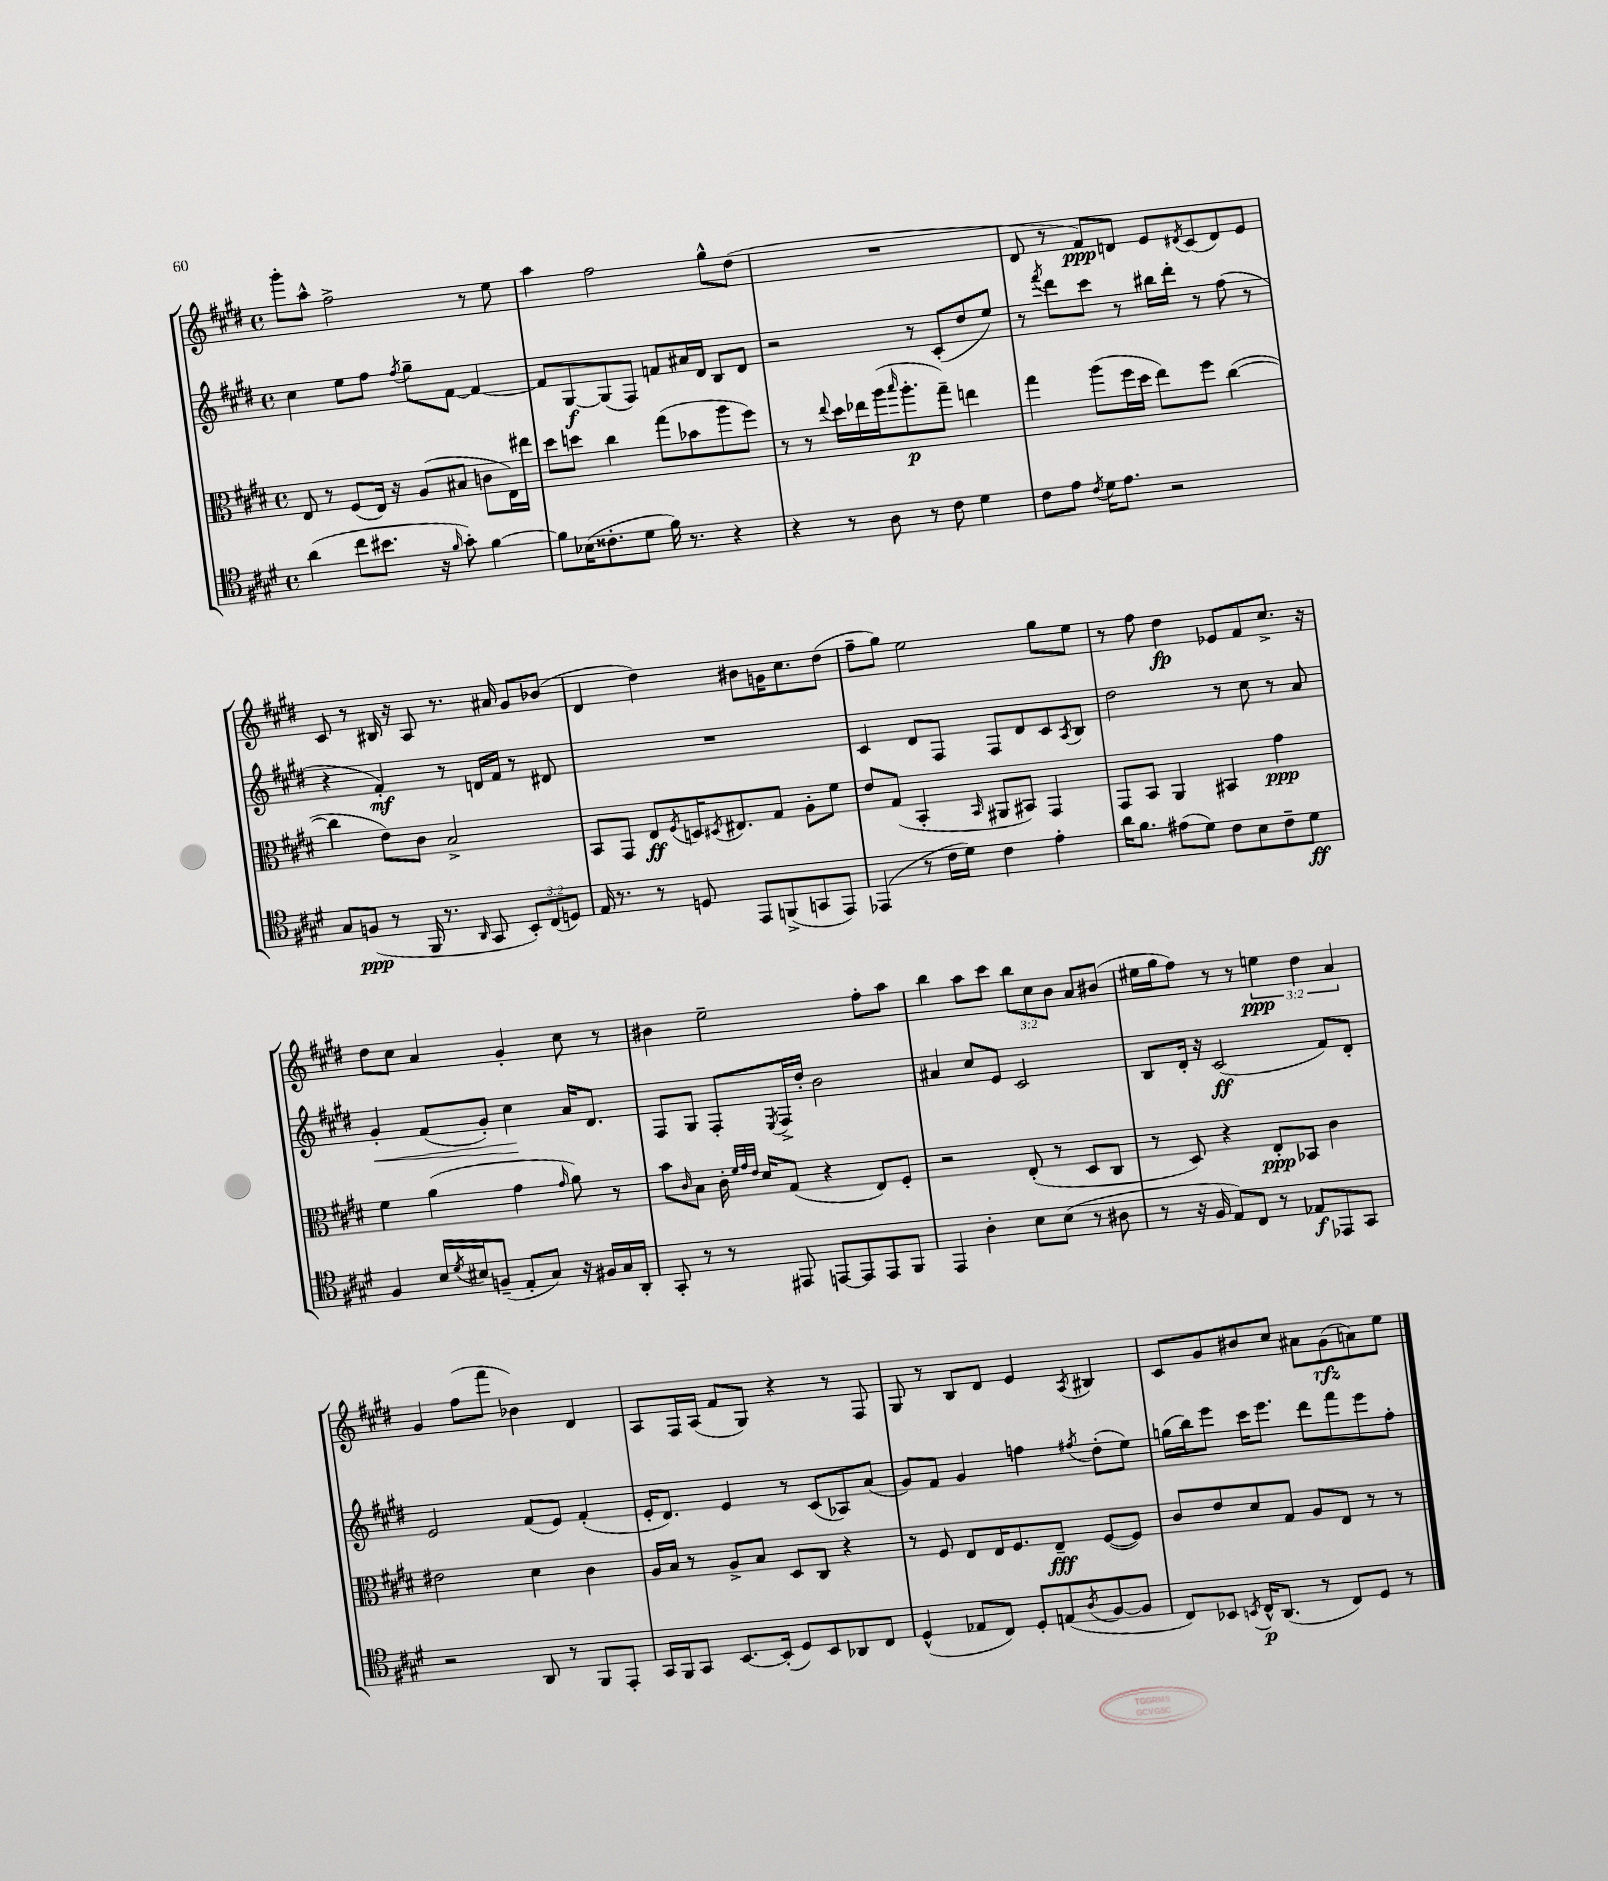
<<
\new StaffGroup <<
\new Staff = "s0" {
    \clef treble \key e \major \defaultTimeSignature \time 4/4 \override Staff.TupletNumber.text = #tuplet-number::calc-fraction-text
    gis'''8-. a''8-^ fis''2-> r8 e''8 |
    a''4 fis''2 gis''8-^ dis''8( |
    R1 |
    dis'8 r8 fis'8\ppp) d'8 e'8 \acciaccatura { dis'8 } cis'8( dis'8) e'8 |
    cis'8 r8 bis16 r16 a8 r8. ais'16 gis'8 bes'8( |
    dis'4 dis''4) bis'8 g'16 cis''8. dis''8( |
    fis''8-- gis''8) e''2 gis''8 e''8 |
    r8 fis''8 dis''4\fp ees'8 fis'8 cis''8.-> r16 |
    dis''8 cis''8 a'4 gis'4-. cis''8 r8 |
    bis'4 e''2-- fis''8-. a''8 |
    b''4 a''8 cis'''8 \tuplet 3/2 { b''8 cis''8 b'8 } a'8 bis'8( |
    eis''16 gis''16 fis''8) r8 r8 \tuplet 3/2 { e''4\ppp dis''4 a'4 } |
    gis'4 fis''8( fis'''8 bes'4) dis'4 |
    a8 fis16 a16( fis'8 gis8) r4 r8 fis8 |
    gis8 r8 b8 dis'8 e'4 \acciaccatura { a8 } bis4 |
    cis'8 gis'8 bis'8 cis''8 ais'8 gis'8\rfz( a'8) e''8 \bar "|." |
}
\new Staff = "s1" {
    \clef treble \key e \major \defaultTimeSignature \time 4/4
    cis''4 e''8 fis''8 \acciaccatura { fis''8 } gis''8-- fis'8~ fis'4~ |
    fis'8 gis8~\f gis8( fis8) f'8 ais'16 dis'16 b8 dis'8 |
    r2 r8 cis'8-.( dis''8 e''8) |
    r8 \acciaccatura { fis'''8 } dis'''8 cis'''8 r8 bis''16 dis'''16-. r8 fis''8( r8 |
    r4 fis'4-.\mf) r8 d'16 fis'16 r8 dis'8 |
    R1 |
    cis'4 dis'8 fis8 fis8 dis'8 cis'8 \acciaccatura { a8 } b8 |
    dis''2 r8 cis''8 r8 a'8 |
    gis'4-.\< fis'8( gis'8-.) cis''4\! a'16 dis'8. |
    fis8 gis8 fis8-. \acciaccatura { e8 } fis16-> dis''16-. b'2 |
    ais'4 cis''8 e'8 cis'2 |
    b8 dis'16-. r16 cis'2\ff( fis'8) dis'8-. |
    e'2 fis'8( e'8) fis'4-.( |
    e'16-. dis'8.) e'4 r8 cis'8( aes8) a'8( |
    gis'8) fis'8 gis'4 f''4 \acciaccatura { fis''8 } dis''8-.( e''8) |
    g''16( b''16) e'''8 cis'''16 e'''8. dis'''8 fis'''8 e'''8 fis''8-. \bar "|." |
}
\new Staff = "s2" {
    \clef alto \key e \major \defaultTimeSignature \time 4/4
    e8 r8 fis8( e16) r16 a8( bis8 c'8 e16) eis''16 |
    dis''8 d''8 cis''4 gis''8( bes'8 a''8 fis''8) |
    r8 r8 \appoggiatura { e''8 } dis''16 ees''16 a''16( \grace { b''16 } a''8.-.\p gis''8--) e''4 |
    gis''4 a''8( fis''16 dis''16 e''8) fis''8 cis''4~( |
    cis''4 e'8) cis'8 b2-> |
    b,8 gis,8 e8\ff \acciaccatura { fis8 } d16 \acciaccatura { dis8 } eis8. gis8 a8-. fis'8 |
    e'8 gis8( b,4-. \grace { b,16 } ais,8 bis,8) gis,4 |
    gis,8 b,8 a,4 bis,4 gis'4\ppp |
    fis'4 a'4( gis'4 \grace { gis'16 } a'8) r8 |
    b'8 \grace { cis'16 } b8 cis'16-. \grace { fis'32 gis'32 e'32 } dis'16 gis8( r4 e8) fis8-. |
    r2 e8-.( r8 dis8 cis8 |
    r8 dis8) r4 e8-.\ppp bes,8 cis'4 |
    eis'2 dis'4 cis'4 |
    a16 b16 r8 a8-> b8 dis8 cis8 r4 |
    r8 fis8 e8 e16 fis8. e8--\fff fis8~( fis8) |
    cis'8 e'8 dis'8 gis8 a8 e8 r8 r8 \bar "|." |
}
\new Staff = "s3" {
    \clef tenor \key e \major \defaultTimeSignature \time 4/4 \override Staff.TupletNumber.text = #tuplet-number::calc-fraction-text
    a'4( cis''8 bis'8. r16 \grace { fis'16 } gis'8-.) fis'4~ |
    fis'8 bes16( cisis'8.-. dis'8 fis'16) r8. r4 |
    r4 r8 a8 r8 cis'8 dis'4 |
    cis'8 e'8 \acciaccatura { cis'8 } dis'16 e'8. r2 |
    gis8 f8\ppp( r8 fis,16 r8. \grace { a,16 } gis,8 \tuplet 3/2 { b,8-.) cis8( d8) } |
    e16 r8. r8 d8 e,8 f,8->( g,8 e,8) |
    ees,4( r8 cis'16 dis'16) cis'4 e'4-. |
    a'16 fis'8. eis'8( dis'8) cis'8 b8 cis'8-- dis'8\ff |
    fis4 b16 \acciaccatura { dis'8 } bis16 f8--( e8-. gis8) r16 fis16 gis16 a,16-. |
    gis,8-. r8 r8 eis,8 e,8~ e,8 e,8 fis,8 |
    e,4 a4-. b8 b8( r8 ais8 |
    r8 r16 fis16 e8) cis8 r8 ees8\f ees,8 gis,8 |
    r2 a,8 r8 fis,8 e,8-. |
    gis,16 fis,16 gis,8 b,8.~ b,16-.( dis8) b,8 aes,8 cis8 |
    dis4-^( ees8 cis8) dis8-. e8( \acciaccatura { a8 } fis8~ fis8 |
    cis8) bes,8 \acciaccatura { b,8 } cis16-^\p a,8.( r8 cis8) dis8 r8 \bar "|." |
}
>>
>>
\layout { \context { \Score \remove "Bar_number_engraver" } }
